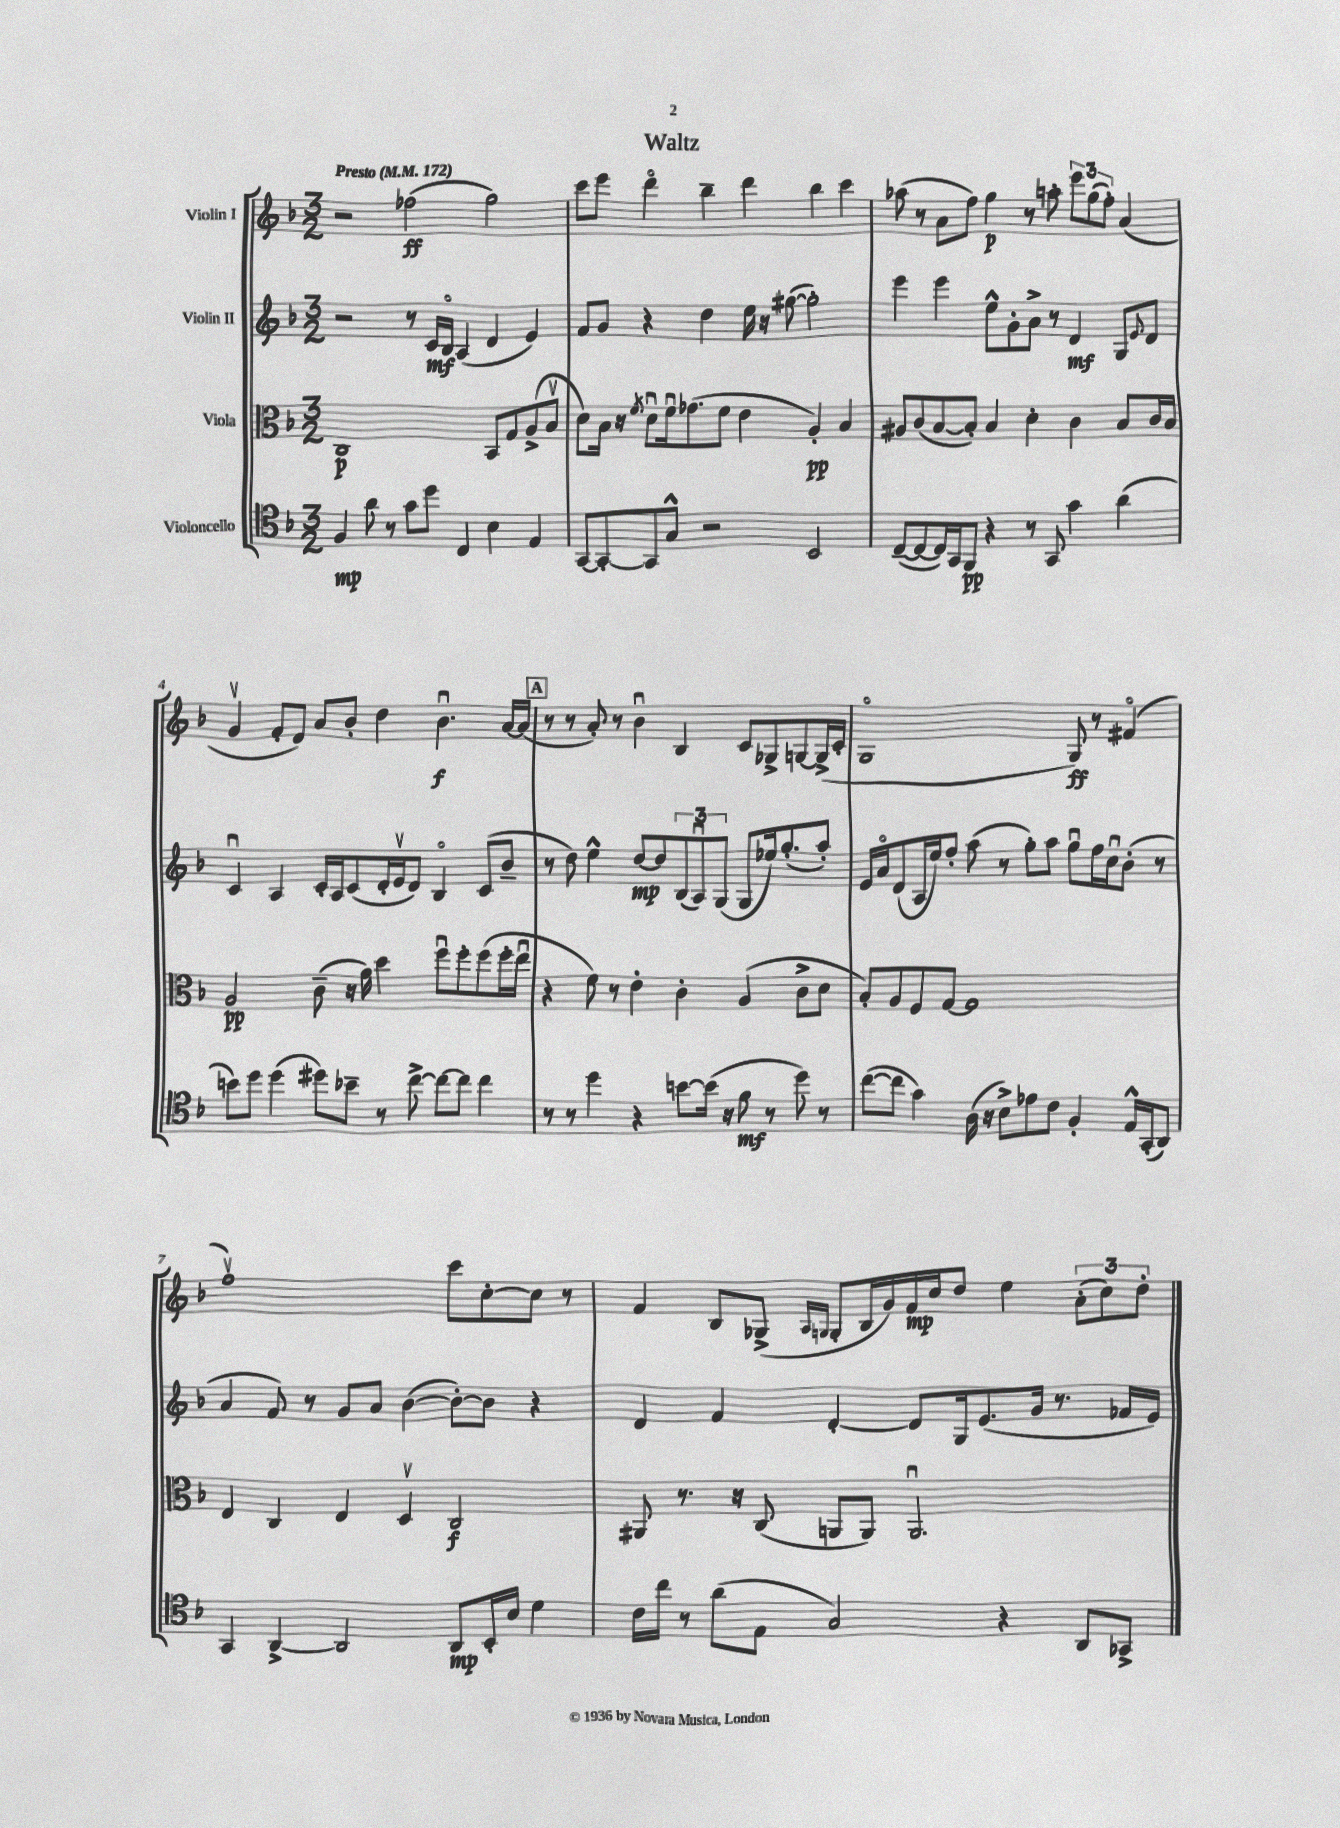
\header { title = "Waltz" }
<<
\new StaffGroup <<
\new Staff = "s0" \with { instrumentName = "Violin I" } {
    \clef treble \key f \major \numericTimeSignature \time 3/2 \tempo "Presto" 4 = 172
    r2 fes''2\ff( g''2) |
    c'''8 e'''8 d'''4\flageolet bes''4-- d'''4 bes''4 c'''4 |
    aes''8( r8 a'8 f''8) g''4\p r8 a''8-. \tuplet 3/2 { e'''8 g''8( f''8-.) } a'4( |
    g'4\upbow f'8-. d'8) a'8 bes'8-. d''4 bes'4.\downbow\f a'16~ a'16( |
    \mark \markup { \box "A" } r8 r8 a'8-.) r8 bes'4\downbow bes4 c'8 ges8-> g8~ g16->( c'16-. |
    g1\flageolet g8\ff) r8 fis'4\flageolet( |
    f''1\upbow) c'''8 c''8~-. c''8 r8 |
    f'4 bes8 ges8->( \grace { a16 g16 } g8-. bes16 g'16) f'16\mp c''16 d''8 e''4 \tuplet 3/2 { a'8-.( c''8) d''8-. } \bar "|." |
}
\new Staff = "s1" \with { instrumentName = "Violin II" } {
    \clef treble \key f \major \numericTimeSignature \time 3/2
    r2 r8 c'16\mf bes16\flageolet a4( d'4 e'4) |
    f'8 g'8 r4 d''4 e''16 r16 gis''8~( gis''2-.) |
    e'''4 e'''4 e''8-^ g'8-. a'8-> r8 d'4\mf g8 \appoggiatura { e'8 } d'8 |
    c'4\downbow a4 c'16-. a16 c'8( d'16-. e'16\upbow d'8) bes4\flageolet c'8( bes'8-- |
    \mark \markup { \box "A" } r8 d''8) e''4-^ d''8~\mp d''8 \tuplet 3/2 { bes8( a8\downbow) g8( } g8 ees''16) g''8.-.( a''8-.) |
    e'16 a'16\flageolet d'8( a16 e''16) f''8-. a''8( r8 g''8-.) a''8 g''8\downbow f''16 c''16\downbow bes'8-.( r8 |
    a'4 f'8) r8 g'8 a'8 bes'4~( bes'8~-.) bes'8 r4 |
    d'4 f'4 d'4~-. d'8 g16 e'8.( g'16 r8. fes'16 e'16) \bar "|." |
}
\new Staff = "s2" \with { instrumentName = "Viola" } {
    \clef alto \key f \major \numericTimeSignature \time 3/2
    c1\p bes,8 g8 a8->( bes8\upbow |
    d'8) bes16 r16 \acciaccatura { f'8 } d'8\downbow f'16\downbow ges'8.( f'8 e'4 a4-.\pp) bes4 |
    ais8 c'8( bes8~ bes8-.) bes4 d'4-. c'4 bes8 c'16 bes16 |
    a2\pp c'8--( r16 a'16) d''4 f''8\downbow f''8-. f''8( f''16-. e''16\downbow |
    \mark \markup { \box "A" } r4 f'8) r8 e'4-. c'4-. a4( c'8-> d'8 |
    bes8-.) a8 f8 g8~ g1 |
    e4 c4 e4 d4\upbow c2\f |
    ais,8 r8. r16 c8( a,8 a,8) a,2.\downbow \bar "|." |
}
\new Staff = "s3" \with { instrumentName = "Violoncello" } {
    \clef tenor \key f \major \numericTimeSignature \time 3/2
    f4\mp a'8 r8 g'8 d''8 c4 bes4 e4 |
    g,8~ g,8~-. g,8 g8-^ r2 bes,2 |
    c8~--( c8~ c16) g,16 f,8\pp r4 r8 g,8 g'4 a'4( |
    b'8) d''8 d''4( dis''8) bes'8-- r8 c''8~-> c''8~ c''8 c''4 |
    \mark \markup { \box "A" } r8 r8 d''4 r4 b'8~ b'16( r16 f'8\mf r8 d''8) r8 |
    c''8~( c''8 g'4) a16( r16 bes8->) ees'8 c'8 f4-. e16-^ g,16-.( a,8) |
    g,4 a,4~-> a,2 a,8\mp bes,16-. bes16 d'4 |
    c'16 c''16 r8 a'8( e8 g2) r4 a,8 ges,8-> \bar "|." |
}
>>
>>
